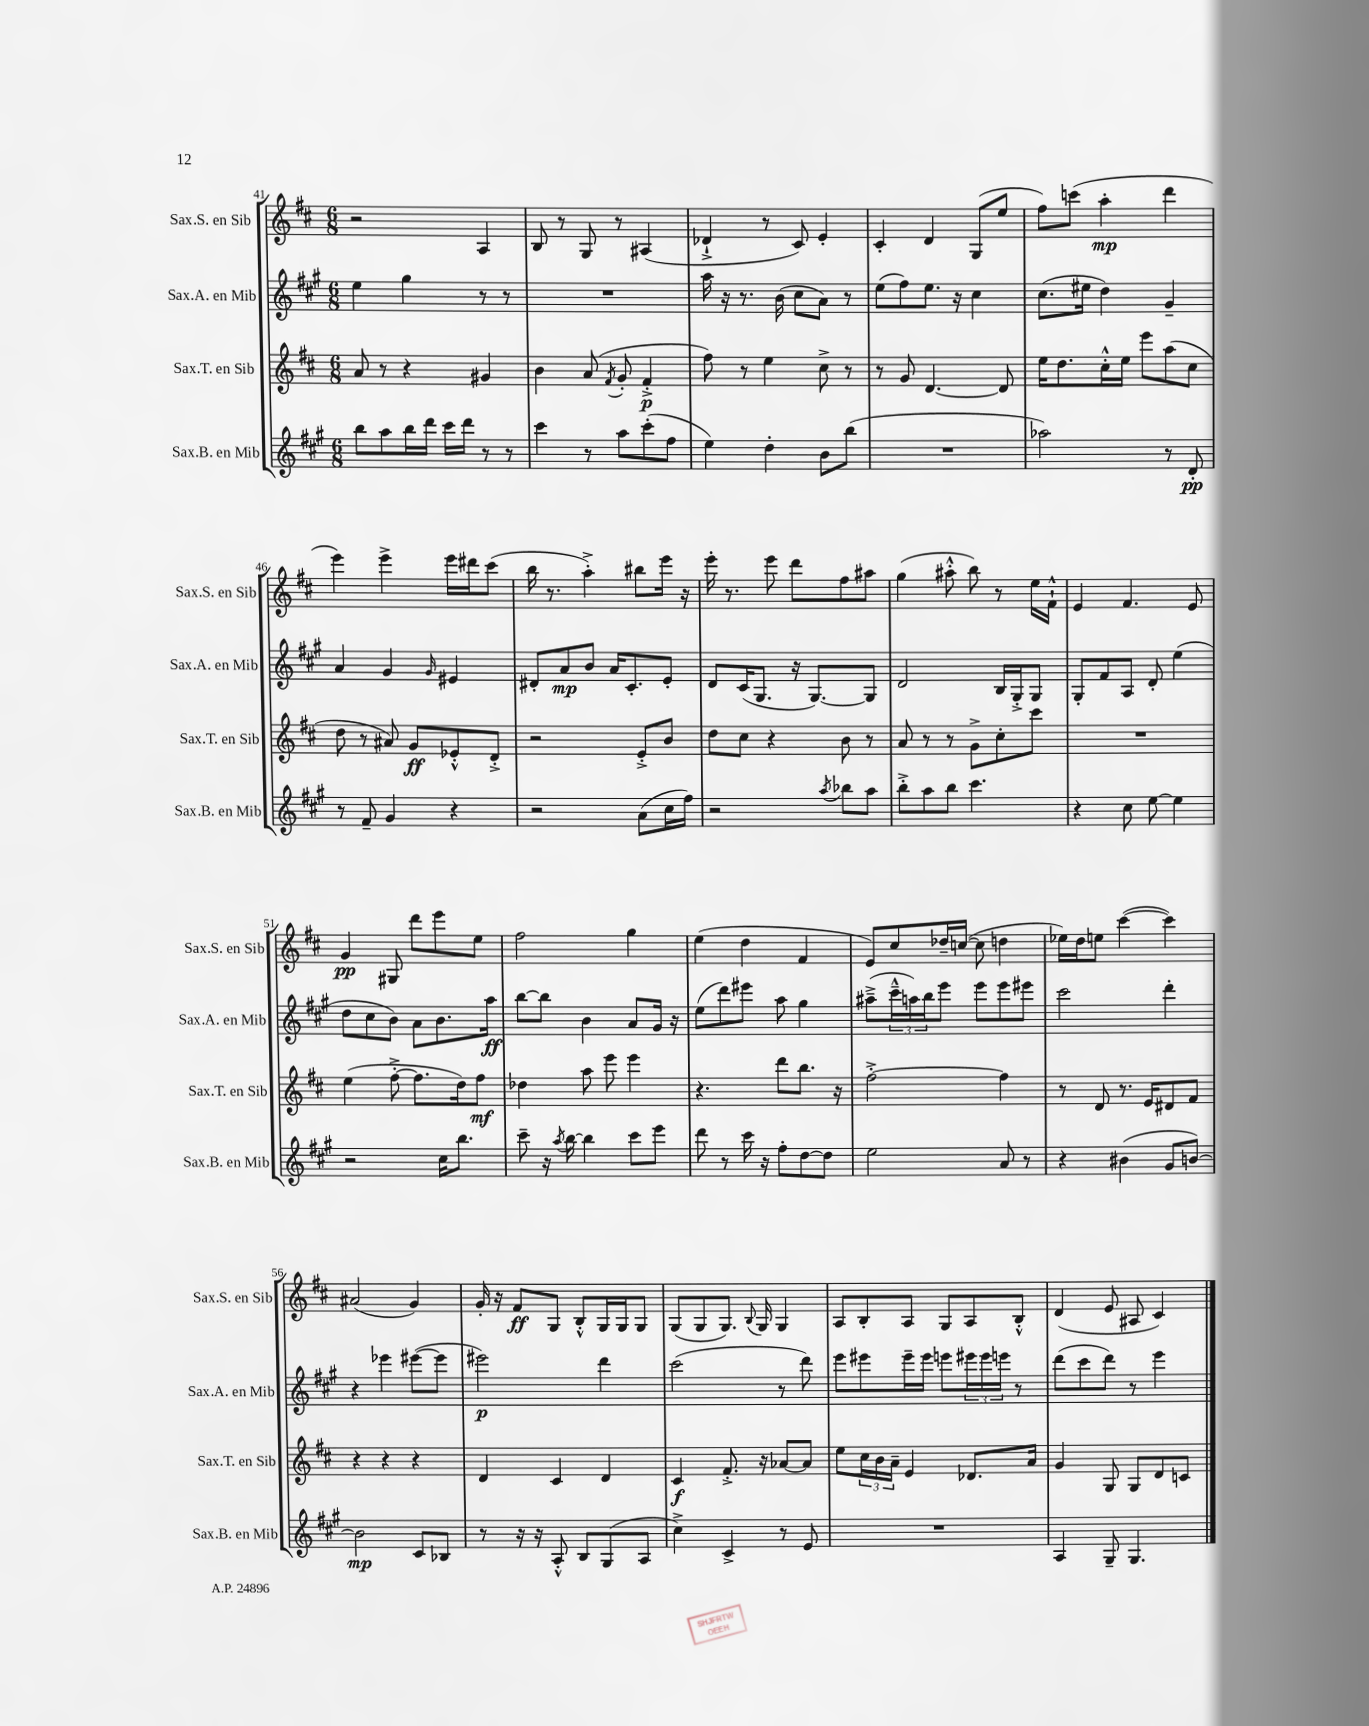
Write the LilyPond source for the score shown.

<<
\new StaffGroup <<
\new Staff = "s0" \with { instrumentName = "Sax.S. en Sib" shortInstrumentName = "Sax.S. en Sib" } {
    \clef treble \key d \major \numericTimeSignature \time 6/8
    r2 a4 |
    b8 r8 g8 r8 ais4( |
    des'4-!-> r8 cis'8) e'4-. |
    cis'4-. d'4 g8( e''8 |
    fis''8) c'''8( a''4-.\mp d'''4 |
    e'''4) e'''4-> e'''16 dis'''16 cis'''8( |
    b''16 r8. a''4-.->) bis''8 e'''16 r16 |
    e'''16-. r8. e'''8 d'''8 fis''8 ais''8 |
    g''4( ais''8-.-^ b''8) r8 e''16 fis'16-!-^ |
    e'4 fis'4. e'8 |
    g'4\pp gis8 d'''8 e'''8 e''8 |
    fis''2 g''4 |
    e''4( d''4 fis'4 |
    e'8) cis''8 des''16-- c''16~( c''8 d''4 |
    ees''16) d''16 e''8 cis'''4~( cis'''4) |
    ais'2( g'4) |
    g'16-. r16 fis'8\ff g8 b8-.-^ g16 g16 g8 |
    g8( g8 g8.) \appoggiatura { b8 } g16 g4 |
    a8 b8-. a8 g8 a8 b8-.-^ |
    d'4( e'8 ais8 cis'4) \bar "|." |
}
\new Staff = "s1" \with { instrumentName = "Sax.A. en Mib" shortInstrumentName = "Sax.A. en Mib" } {
    \clef treble \key a \major \numericTimeSignature \time 6/8
    e''4 gis''4 r8 r8 |
    R2. |
    a''16 r16 r8. b'16( cis''8 a'8) r8 |
    e''8( fis''8) e''8. r16 cis''4 |
    cis''8.( eis''16 d''4) gis'4-- |
    a'4 gis'4 \grace { gis'16 } eis'4 |
    dis'8-. a'8\mp b'8 a'16 cis'8.-. e'8-. |
    d'8 cis'16( gis8. r16 gis8.~) gis8 |
    d'2 b16 gis16-.-> gis8 |
    gis8-. fis'8 a8 d'8-. e''4( |
    d''8 cis''8 b'8) a'8 b'8. a''16\ff |
    b''8~ b''8 b'4 a'8 gis'16 r16 |
    e''8( d'''8) eis'''8 a''8 gis''4 |
    ais''8--->( \tuplet 3/2 { cis'''16---^ a''16) b''16 } e'''8 e'''8 e'''8 eis'''8 |
    cis'''2 d'''4-. |
    r4 ees'''4 eis'''8~( eis'''8 |
    eis'''2\p) d'''4 |
    cis'''2( r8 d'''8) |
    e'''8 eis'''8 eis'''16-- eis'''16 e'''8 \tuplet 3/2 { eis'''16 eis'''16 e'''16 } r8 |
    d'''8( cis'''8 d'''8) r8 e'''4 \bar "|." |
}
\new Staff = "s2" \with { instrumentName = "Sax.T. en Sib" shortInstrumentName = "Sax.T. en Sib" } {
    \clef treble \key d \major \numericTimeSignature \time 6/8
    a'8 r8 r4 gis'4 |
    b'4 a'8( \acciaccatura { fis'8 } g'8-. fis'4-.->\p |
    fis''8) r8 e''4 cis''8-> r8 |
    r8 g'8 d'4.~ d'8 |
    e''16 d''8. cis''16-.-^ e''16 e'''8 a''8( cis''8 |
    d''8 r8 ais'8) g'8\ff ees'8-.-^ d'8-.-> |
    r2 e'8-.-> b'8 |
    d''8 cis''8 r4 b'8 r8 |
    a'8 r8 r8 g'8-> cis''8-. cis'''8 |
    R2. |
    e''4( fis''8~-.-> fis''8. d''16) fis''8\mf |
    des''4 a''8 e'''8 e'''4 |
    r4. d'''8 b''8. r16 |
    fis''2~-.-> fis''4 |
    r8 d'8 r8. e'16 dis'8 fis'8 |
    r4 r4 r4 |
    d'4 cis'4 d'4 |
    cis'4\f fis'8.-.-> r16 aes'8~ aes'8 |
    e''8 \tuplet 3/2 { cis''16 b'16 a'16-- } e'4 des'8. a'16 |
    g'4 g8 g8 d'8 c'8 \bar "|." |
}
\new Staff = "s3" \with { instrumentName = "Sax.B. en Mib" shortInstrumentName = "Sax.B. en Mib" } {
    \clef treble \key a \major \numericTimeSignature \time 6/8
    b''8 a''8 b''16 d'''16 cis'''16 d'''16 r8 r8 |
    cis'''4 r8 a''8 cis'''8-.( fis''8 |
    e''4) d''4-. b'8 b''8( |
    R2. |
    aes''2) r8 d'8-.\pp |
    r8 fis'8-- gis'4 r4 |
    r2 a'8( cis''16 fis''16) |
    r2 \acciaccatura { a''8 } bes''8 a''8 |
    b''8-.-> a''8 b''8 cis'''4. |
    r4 cis''8 e''8~ e''4 |
    r2 cis''16 b''8. |
    cis'''8-- r16 \acciaccatura { a''8 } b''16~ b''4 cis'''8 e'''8 |
    d'''8 r8 cis'''16 r16 fis''8-. d''8~ d''8 |
    e''2 a'8 r8 |
    r4 bis'4( gis'8 b'8~) |
    b'2\mp cis'8 bes8 |
    r8 r16 r16 a8-.-^ b8 gis8( a8 |
    cis''4->) cis'4-> r8 e'8 |
    R2. |
    a4 gis8-- gis4. \bar "|." |
}
>>
>>
\layout { \context { \Score currentBarNumber = #41 } }
